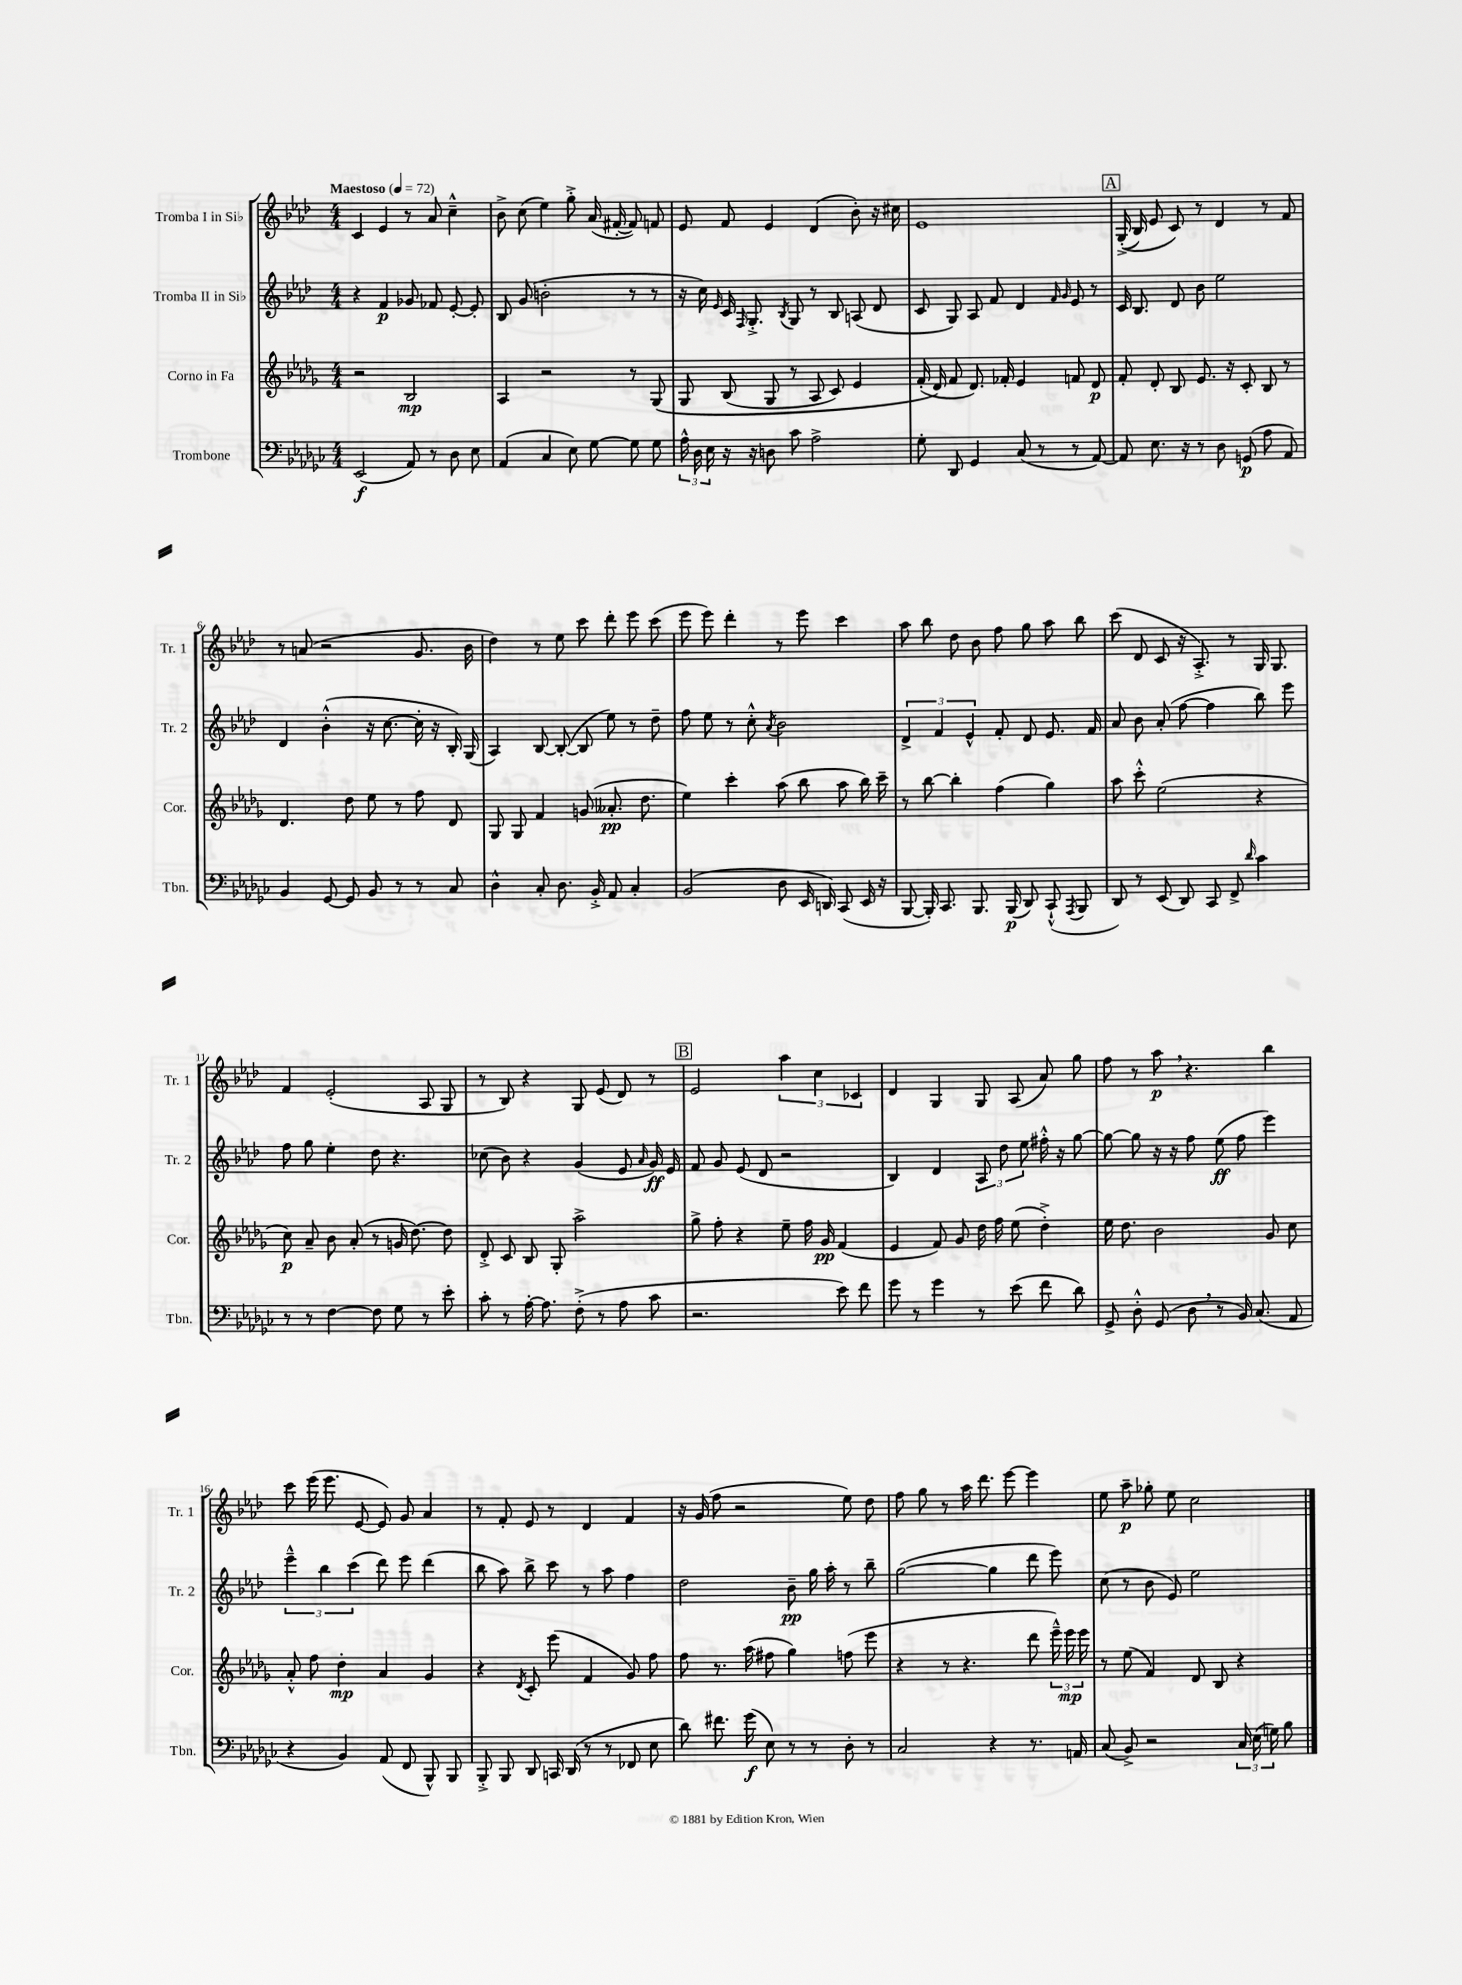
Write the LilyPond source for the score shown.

<<
\new StaffGroup <<
\new Staff = "s0" \with { instrumentName = "Tromba I in Sib" shortInstrumentName = "Tr. 1" } {
    \clef treble \key aes \major \numericTimeSignature \time 4/4 \tempo "Maestoso" 4 = 72
    \autoBeamOff c'4 ees'4 r8 aes'8 c''4---^ |
    bes'8-> c''8( ees''4) g''8-.-> aes'16( fis'16~-. fis'8) f'8 |
    ees'8 f'8 ees'4 des'4( bes'8-.) r16 cis''16 |
    ees'1 |
    \mark \markup { \box "A" } g16-.->(\( bes16) ees'8 c'8\) r8 des'4 r8 f'8 |
    r8 a'8( r2 g'8. bes'16 |
    des''4) r8 ees''8 c'''8 des'''8-. ees'''8 c'''8( |
    ees'''8 ees'''8) des'''4-. r8 ees'''8 c'''4 |
    aes''8 bes''8 des''8 bes'8 f''8 g''8 aes''8 bes''8 |
    c'''8( des'8 c'8 r16 aes8.-.->) r8 g16 g8. |
    f'4 ees'2-.( aes8 g8 |
    r8 bes8) r4 g8 ees'8( des'8) r8 |
    \mark \markup { \box "B" } ees'2 \tuplet 3/2 { aes''4 c''4 ces'4 } |
    des'4 g4 g8 aes8( aes'8) g''8 |
    f''8 r8 aes''8\p \breathe r4. bes''4 |
    c'''8 ees'''16( ees'''8. ees'8~ ees'8) g'8 aes'4 |
    r8 f'8-. ees'8 r8 des'4 f'4 |
    r16 g'16( f''8 r2 ees''8) des''8 |
    f''8 g''8 r8 aes''16 des'''8. ees'''8~ ees'''4 |
    ees''8 aes''8--\p ges''8-. ees''8 c''2 \bar "|." |
}
\new Staff = "s1" \with { instrumentName = "Tromba II in Sib" shortInstrumentName = "Tr. 2" } {
    \clef treble \key aes \major \numericTimeSignature \time 4/4
    \autoBeamOff r4 f'4\p ges'8 fes'8 ees'8~-. ees'8-. |
    bes8 g'8( b'2-. r8 r8 |
    r16 c''16) \grace { ees'16 } c'16 \grace { f16 } g8.-.-> \acciaccatura { bes8 } g8 r8 bes8 a8( des'8 |
    c'8 g8) aes8 f'8 des'4 \grace { f'16 g'16 } ees'8 r8 |
    \mark \markup { \box "A" } c'16 bes8. des'8 bes'8 ees''2 |
    des'4 bes'4-.-^( r16 c''8.~ c''16-. r16 bes16-.) g16( |
    aes4) bes8~ bes8~-.( bes8 ees''8) r8 des''8-- |
    f''8 ees''8 r8 c''8-.-^ \acciaccatura { aes'8 } bes'2 |
    \tuplet 3/2 { des'4-> f'4 ees'4-^ } f'8-. des'8 ees'8. f'16 |
    aes'8 bes'8 aes'8-.( f''8~ f''4 bes''8) ees'''8 |
    f''8 g''8 ees''4-. des''8 r4. |
    ces''8( bes'8) r4 g'4( ees'8 \grace { aes'16 } g'16\ff) ees'16 |
    \mark \markup { \box "B" } f'8 g'8 ees'8( des'8 r2 |
    bes4) des'4 \tuplet 3/2 { aes8 des''8 ees''8 } fis''16-.-^ r16 g''8~ |
    g''8~ g''8 r16 r16 f''8 ees''8\ff( f''8 ees'''4) |
    \tuplet 3/2 { ees'''4---^ bes''4 c'''4( } des'''8) ees'''8 des'''4( |
    bes''8 aes''8) bes''8-> c'''8 r8 aes''8 f''4 |
    des''2 bes'8--\pp g''16 aes''16-. r8 bes''8-- |
    g''2~( g''4 des'''8 ees'''8) |
    c''8( r8 bes'8 ees'8) ees''2 \bar "|." |
}
\new Staff = "s2" \with { instrumentName = "Corno in Fa" shortInstrumentName = "Cor." } {
    \clef treble \key des \major \numericTimeSignature \time 4/4
    \autoBeamOff r2 bes2\mp |
    aes4 r2 r8 ges8\( |
    ges8 bes8( ges8 r8 aes8 c'8) ees'4 |
    f'16-.( des'16\) f'8 des'8.) fes'16-. ees'4 f'8 des'8\p |
    \mark \markup { \box "A" } f'8-. des'8-. bes8 ees'8. r16 c'8-. bes8 r8 |
    des'4. des''8 ees''8 r8 f''8 des'8 |
    ges8 ges8 f'4 g'8( aeses'8.-.\pp des''8. |
    ees''4) c'''4-. aes''8( bes''8 aes''8 bes''16) c'''16-- |
    r8 bes''8~ bes''4-. f''4( ges''4) |
    aes''8 c'''8-.-^ ees''2( r4 |
    c''8\p) aes'8-- bes'8 aes'8-.( r8 g'16 des''8.~) des''8 |
    des'8-.-> c'8 bes8 ges8-. aes''2-> |
    \mark \markup { \box "B" } ges''8-> f''8-. r4 ees''8-- f''16 ges'16\pp f'4( |
    ees'4 f'8) ges'8 des''16 f''16 ees''8( des''4-.->) |
    ees''16 des''8. bes'2 ges'8 c''8 |
    aes'8-.-^ f''8 des''4-.\mp aes'4 ges'4 |
    r4 \acciaccatura { des'8 } c'8-. ees'''8( f'4 ges'8) f''8 |
    f''8 r8. aes''16( fis''8 ges''4) f''8( ees'''8 |
    r4 r8 r4. des'''8 \tuplet 3/2 { ees'''16---^) ees'''16\mp ees'''16 } |
    r8 ees''8( f'4) des'8 bes8 r4 \bar "|." |
}
\new Staff = "s3" \with { instrumentName = "Trombone" shortInstrumentName = "Tbn." } {
    \clef bass \key ges \major \numericTimeSignature \time 4/4
    \autoBeamOff ees,2\f( aes,8) r8 des8 ees8 |
    aes,4( ces4 ees8) ges8~ ges8 ges8 |
    \tuplet 3/2 { aes16-^ des16 ees16 } r16 r16 d8 ces'8 aes2-> |
    ges8-. des,8 ges,4 ces8( r8 r8 aes,8~) |
    \mark \markup { \box "A" } aes,8 ees8. r16 r8 des8 g,8\p( aes8 aes,8) |
    bes,4 ges,8~ ges,8 bes,8 r8 r8 ces8 |
    des4-^ ces8-. des8. bes,16-.-> aes,8 ces4-. |
    bes,2( des8 ees,16 d,16) ces,8( ees,16 r16 |
    bes,,8~ bes,,16-.) ces,8. bes,,8. bes,,16\p( des,8) ces,8-!-^( \acciaccatura { aes,,8 } bes,,8 |
    des,8) r8 ees,8( des,8) ces,8 f,8-> \grace { des'16 } ces'4 |
    r8 r8 f4~ f8 ges8 r8 ees'8-. |
    ces'8-. r8 aes16~-. aes8. f8-.->( r8 aes8 ces'8 |
    \mark \markup { \box "B" } r2. ees'8) f'8 |
    ges'8 r8 ges'4 r8 ees'8( f'8 des'8) |
    ges,8-> des8-.-^ ges,8( des8 \breathe r8 bes,16) ces8.( aes,8 |
    r4 bes,4) aes,8( f,8 bes,,8-^) bes,,8 |
    bes,,8-.-> bes,,8 des,8 c,16 des,16( r8 r8 fes,8 ees8 |
    des'8) fis'8. ges'16\f( ees8) r8 r8 des8-. r8 |
    ces2 r4 r8. a,16 |
    ces8( bes,8->) r2 \tuplet 3/2 { ces16 ees16( g16) } bes8 \bar "|." |
}
>>
>>
